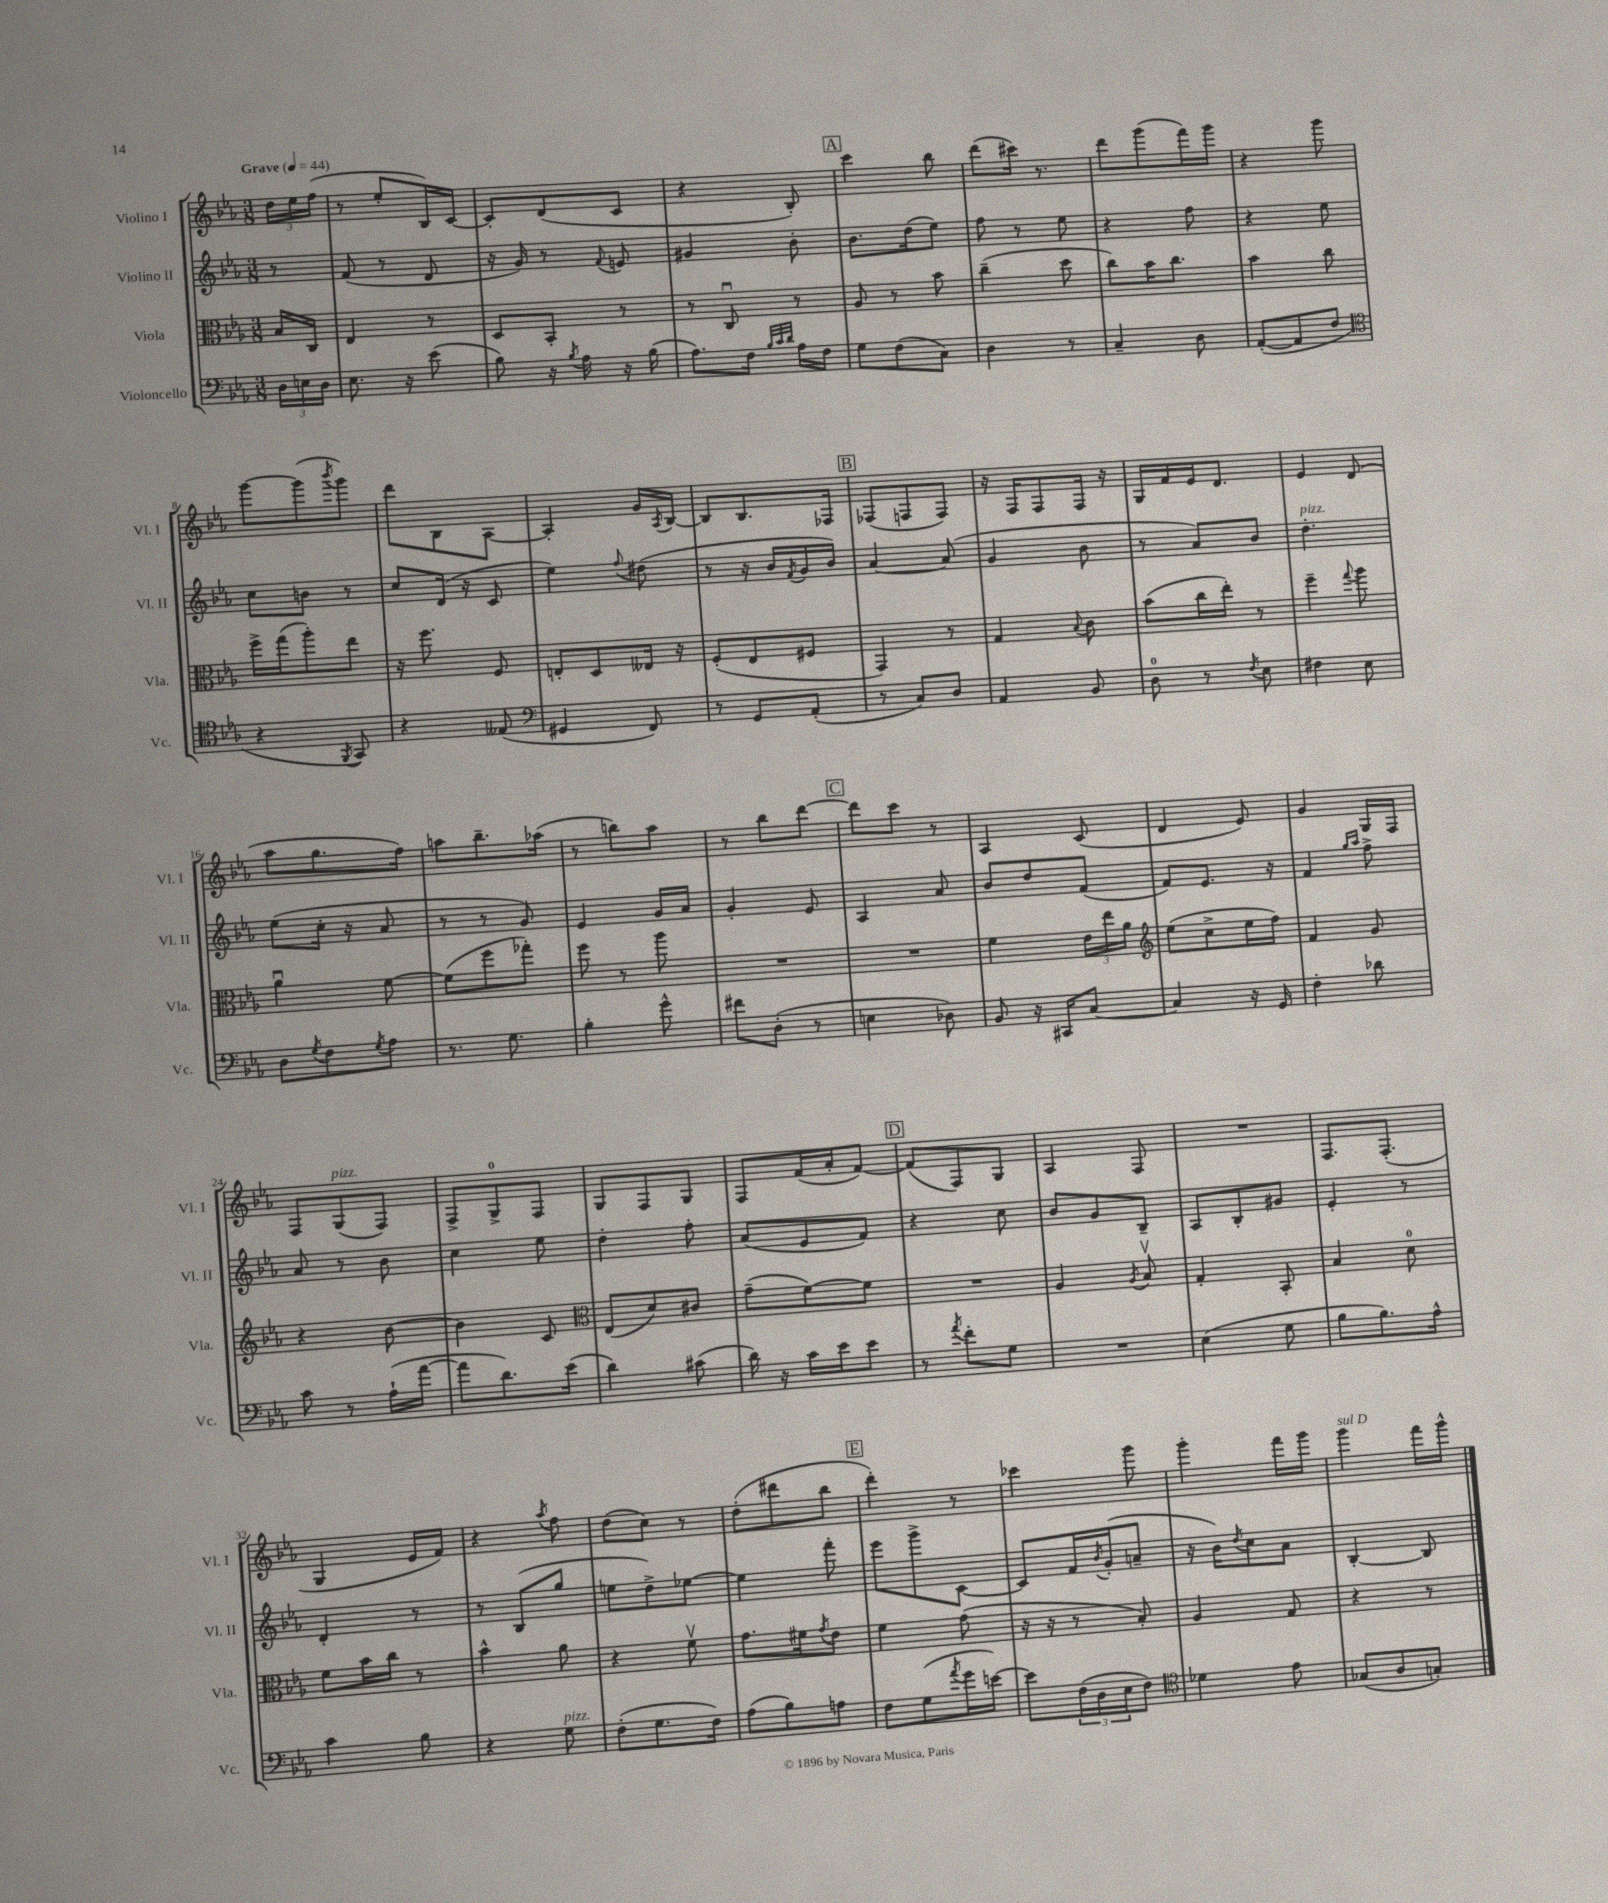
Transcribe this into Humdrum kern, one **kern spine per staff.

**kern	**kern	**kern	**kern
*part4	*part3	*part2	*part1
*staff4	*staff3	*staff2	*staff1
*I"Violoncello	*I"Viola	*I"Violino II	*I"Violino I
*I'Vc.	*I'Vla.	*I'Vl. II	*I'Vl. I
*clefF4	*clefC3	*clefG2	*clefG2
*k[b-e-a-]	*k[b-e-a-]	*k[b-e-a-]	*k[b-e-a-]
*M3/8	*M3/8	*M3/8	*M3/8
*MM44	*MM44	*MM44	*MM44
=	=	=	=
!	!	!	!LO:TX:a:B:t=Grave
24D\LL	16B-/LL	8r	24dd\LL
24En\	.	.	24ee-\
.	16C/JJ	.	.
24D\JJ	.	.	(24ff\JJ
=1	=1	=1	=1
8.E-\	4E-/	(8f/	8r
.	.	8r	8ee-'/L
16r	.	.	.
(8e-\	8r	8d/	16B-/L)
.	.	.	[16c/JJ
=2	=2	=2	=2
8B-\)	8D/L	16r	8c'/L]
.	.	16g/)	.
16r	8BB-'/J	8r	(8d/
8qB-/	.	.	.
16A-\	.	.	.
.	.	8qqf/	.
16r	8r	8en/	8c/J
(16B-\	.	.	.
=3	=3	=3	=3
8.A-\L)	8r	4g#X/	4r
.	8Cu/	.	.
16F\Jk	.	.	.
32qqB-/LLL	.	.	.
32qqc/	.	.	.
32qqd/JJJ	.	.	.
16A-\LL	8r	8b-'\	8B-'/)
16F\JJ	.	.	.
!!LO:REH:place=s1:t=A
=4	=4	=4	=4
8G\L	8A-/	8.b-\L	4ccc\
(8F\	8r	.	.
.	.	(16dd\k	.
8C\J)	8b-\	8ee-\J)	8bb-\
=5	=5	=5	=5
4D\	(4cc~\	8ff\	(8ddd\L
.	.	8r	16ccc#X\Jk)
.	.	.	8.r
8r	8dd\	8ee-\	.
=6	=6	=6	=6
4C~/	8cc\L)	4r	8ddd\L
.	16b-\K	.	(8ggg\
.	8.cc\J	.	.
8D\	.	8ff\	16fff\L)
.	.	.	16ggg\JJ
=7	=7	=7	=7
([8AA-'/L	4b-\	4r	4r
8AA-/]	.	.	.
8F/J	8cc\	8ee-\	8ggg\
!!LO:LB:g=z
=8	=8	=8	=8
*clefC4	*	*	*
4r	16ff^\LL	8cc\L	[8ggg\L
.	(16gg\J	.	.
.	8aa-'\)	8bn\J	(8ggg\]
8qFF/	.	.	8qbbb-/
8GG/)	8ee-\J	8r	8ggg\J)
=9	=9	=9	=9
4r	16r	8cc/L	8ddd\L
.	8.ff\	.	.
.	.	(16d/Jk	8B-\
.	.	16r	.
(8E--X/	8F/	8c/	[8A-\J
=10	=10	=10	=10
*clefF4	*	*	*
4GG#X/	8En'/L	4ee-\)	4A-'/]
.	8D/	.	.
.	.	8qqff/	.
8FF/)	16E--X/Jk	(8dd#X\	16g/LL
.	.	.	8qA-/
.	16r	.	[16B-/JJ
=11	=11	=11	=11
8r	(8F'/L	8r	8B-/L]
8GG/L	8E-/	16r	8.B-/
.	.	16b-/LL	.
.	.	8qf/	.
(8AA-'/J	8F#X/J	16g/	.
.	.	16b-/JJ)	16F-X/Jk
!!LO:REH:place=s1:t=B
=12	=12	=12	=12
8r	4GG/)	[4a-/	(8F-X/L
8C/L)	.	.	8Fn/
8D/J	8r	(8a-/]	8F/J)
=13	=13	=13	=13
4AA-/	4G/	4g/	16r
.	.	.	16F/KL
.	.	.	8F/
.	8qqB-/	.	.
8BB-/	8c\	8b-\	16F/Jk
.	.	.	16r
=14	=14	=14	=14
8D\	(8b-\L	8r	16G/LL
.	.	.	16f/
8r	16cc\L	8a-/L)	16e-/J
.	16ee-'\JJ)	.	8.d/J
8qF/	.	.	.
8E-\	8r	8b-/J	.
=15	=15	=15	=15
!	!	!LO:TX:a:i:t=pizz.	!
4F#X\	4ff~\	4.dd'\	4e-/
.	8qqgg/	.	.
8E-\	8aa-\	.	(8d/
!!LO:LB:g=z
=16	=16	=16	=16
8D\L	4a-u\	(8ee-\L	8aa-\L
8qG/	.	.	.
8F\	.	16cc'\Jk	8.gg\
.	.	16r	.
8qG/	.	.	.
8A-\J	[8f\	8a-/	.
.	.	.	16ff\Jk)
=17	=17	=17	=17
8.r	(8f\L]	8r	8aan\L
.	8ff\	8r	8.bb-~\
8.G\	.	.	.
.	8gg-X'\J)	8g/)	.
.	.	.	(16aa-X\Jk
=18	=18	=18	=18
4B-'\	8ff\	4e-/	8r
.	8r	.	8bbn\L)
8g^^\	8aa-\	16g/LL	8aa-\J
.	.	16a-/JJ	.
=19	=19	=19	=19
8f#X\L	4.r	4g'/	8r
(8D'\J	.	.	8bb-\L
8r	.	8e-/	[8ddd\J
!!LO:REH:place=s1:t=C
=20	=20	=20	=20
4En\	4.r	4A-/	8ddd\L]
.	.	.	8ccc\J
8D-X\)	.	8a-/	8r
=21	=21	=21	=21
8BB-/	4f\	8b-/L	4A-/
16r	.	8dd/	.
16CC#X/KL	.	.	.
[8C/J	24e-\LL	(8f/J	(8c/
.	24ee-\	.	.
.	24a-\JJ	.	.
=22	=22	=22	=22
*	*clefG2	*	*
4C/]	(8ee-\L	8f/L)	4d/
.	8cc^\	8.e-/J	.
16r	16ee-\L	.	8e-/)
16GG/	16ff\JJ)	16r	.
=23	=23	=23	=23
4F'\	4f/	4f/	4g/
.	.	16qqgg/LL	.
.	.	16qqaa-/JJ	.
8d-X\	8g/	8ff^\	16G/LL
.	.	.	16F/JJ
!!LO:LB:g=z
=24	=24	=24	=24
8c\	4r	8a-/	8F/L
!	!	!	!LO:TX:a:i:t=pizz.
8r	.	8r	(8G/
(16A-`\LL	[8b-\	8b-\	8F/J)
[16a-\JJ	.	.	.
=25	=25	=25	=25
8a-\L]	4b-\]	4cc\	8F^/L
8.d\)	.	.	8G^/
.	8c/	8ee-\	8F/J
(16e-\Jk	.	.	.
=26	=26	=26	=26
*	*clefC3	*	*
4d\)	(8E-/L	4dd'\	8G/L
.	8d/)	.	8F/
(8c#X\	8c#X/J	8ff'\	8G/J
=27	=27	=27	=27
16d\)	(8g~\L	(8a-/L	8F/L
16r	.	.	.
16c\LL	[8f\)	8e-/	(16f/L
16e-\J	.	.	16a-'/J
8e-\J	8f\J]	8f/J)	[8f/J)
!!LO:REH:place=s1:t=D
=28	=28	=28	=28
8r	4.r	4r	(8f/L]
8qa-/	.	.	.
8f'\L	.	.	8F/)
8G\J	.	8cc\	8G/J
=29	=29	=29	=29
4.r	4A-/	8b-/L	4A-/
.	.	8g/	.
.	8qA-/	.	.
.	8B-v/	8B-~/J	8F/
=30	=30	=30	=30
(4E-\	4G'/	8A-/L	4.r
.	.	8B-'/	.
8G\	8BB-'/	8g#X/J	.
=31	=31	=31	=31
8B-\L	4B-/	4e-'/	8.F/L
8.B-\)	.	.	.
.	.	.	(8.F'/J
.	8d\	8r	.
16A-^^\Jk	.	.	.
!!LO:LB:g=z
=32	=32	=32	=32
4c\	8f\L	4d'/	4G/
.	16b-\L	.	.
.	16cc\JJ	.	.
8B-\	8r	8r	16e-/LL
.	.	.	16f/JJ)
=33	=33	=33	=33
4r	4b-^^\	8r	4r
.	.	(8B-/L	.
.	.	.	8qaa-/
!LO:TX:a:i:t=pizz.	!	!	!
8G\	8a-\	8gg/J	8ff\
=34	=34	=34	=34
(8F'\L	4r	8een\L	(8dd\L
8.G\	.	8dd^\)	8cc\J)
.	8fv\	[8ee-X\J	8r
16F\Jk)	.	.	.
=35	=35	=35	=35
(8A-\L	8.g\L	4ee-\]	(8dd'\L
8B-\)	.	.	8ddd#X\
.	16f#X\k	.	.
.	8qg/	.	.
8An\J	8e-\J	8fff'\	8bb-\J
!!LO:REH:place=s1:t=E
=36	=36	=36	=36
8F\L	4f\	8eee-\L	4ddd'\)
(8G\	.	8ggg^\	.
8qa-/	.	.	.
16g\L	(8g\	[8c\J	8r
[16en\JJ)	.	.	.
=37	=37	=37	=37
8e\L]	16r	8c/L]	4ccc-X\
.	16r	.	.
(24F\L	8r	16f/L	.
24D\	.	.	.
.	.	8qb-/	.
.	.	(16g'/J	.
24E-\J	.	.	.
8F\J)	8B-'/)	8an~/J	8ggg\
=38	=38	=38	=38
*clefC4	*	*	*
4d-X\	4A-/	16r	4ggg'\
.	.	16b-\KL)	.
.	.	8qdd/	.
.	.	8cc\	.
8e-\	8G/	8a-\J	16fff\LL
.	.	.	16ggg\JJ
=39	=39	=39	=39
!	!	!	!LO:TX:a:i:t=sul D
(8G-X/L	4r	[4B-'/	4ggg\
8A-/	.	.	.
8Gn'/J)	8r	8B-/]	16fff\LL
.	.	.	16ggg^^\JJ
==	==	==	==
*-	*-	*-	*-
